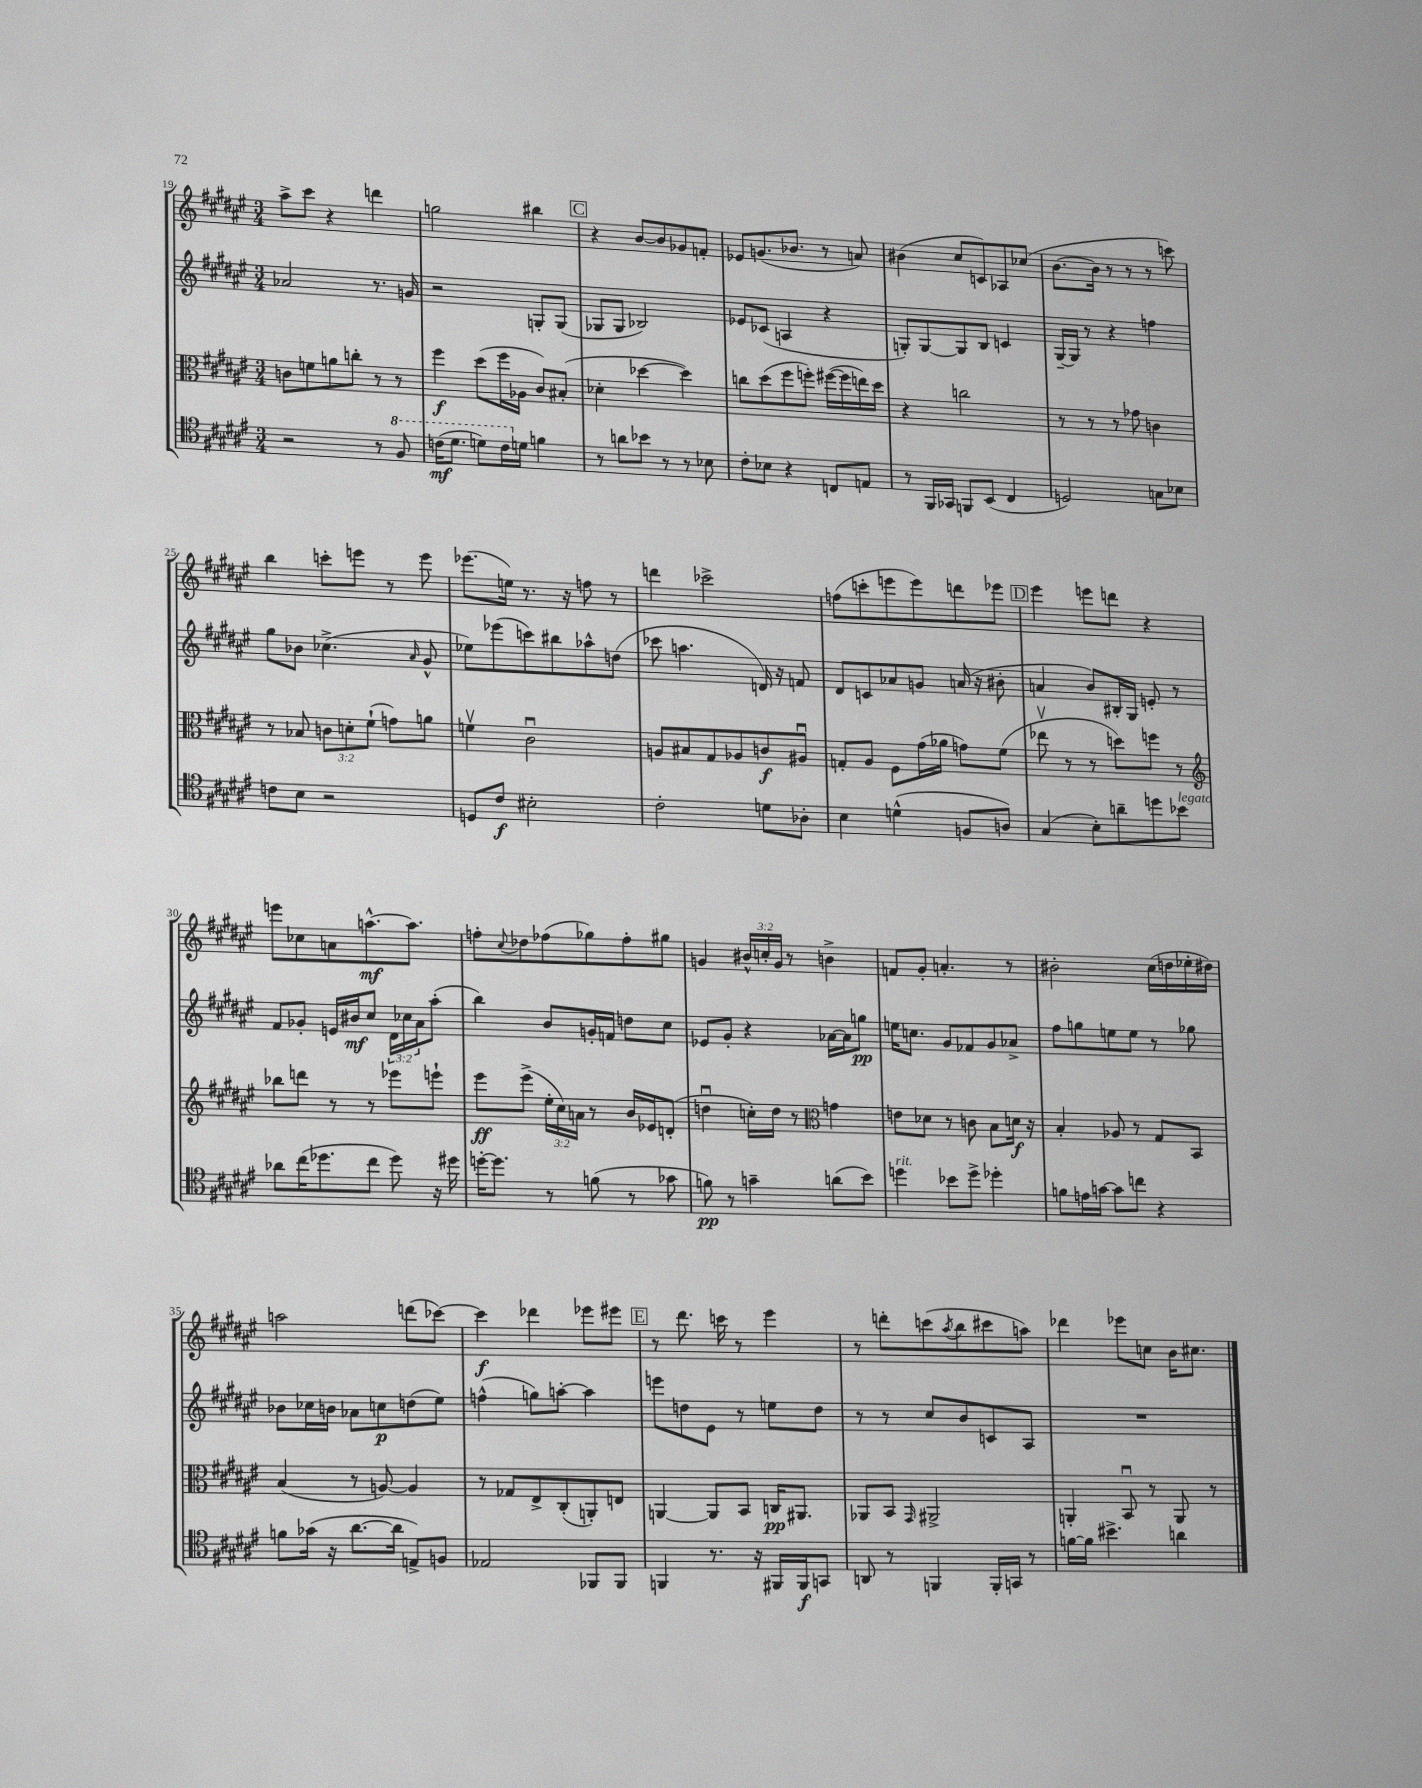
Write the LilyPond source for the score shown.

<<
\new StaffGroup <<
\new Staff = "s0" {
    \clef treble \key fis \major \numericTimeSignature \time 3/4 \override Staff.TupletNumber.text = #tuplet-number::calc-fraction-text
    ais''8-> cis'''8 r4 d'''4 |
    g''2 bis''4 |
    \mark \markup { \box "C" } r4 b'8~ b'8 ges'8 f'8-. |
    ees'8 g'8.( bes'8. r8 a'8) |
    bis'4( cis''8 c'8) aes8 ces''8( |
    b'8.~ b'16 r8 r8 r8 c'''8) |
    b''4 c'''8-. e'''8 r8 e'''8 |
    ees'''8.( e''16) r8. r16 f''8 r8 |
    d'''4 ces'''2-> |
    f''8( c'''8-. e'''8 e'''8) d'''8 ees'''8 |
    \mark \markup { \box "D" } eis'''4 e'''8 d'''8 r4 |
    e'''8 ces''8 a'8 a''8.~-^\mf a''8. |
    f''8-. \appoggiatura { cis''8 } des''8 fes''8( ges''8) fes''8-. gis''8 |
    g'4 \tuplet 3/2 { bis'16-^ c''16-. g'16 } r8 b'4-> |
    f'8 gis'8-. a'4.-. r8 |
    bis'2-. cis''16( d''16 ees''16-. dis''16) |
    a''2 d'''8( ces'''8~) |
    ces'''4\f des'''4 ees'''8 eis'''8 |
    \mark \markup { \box "E" } r8 dis'''8. c'''16 r8 eis'''4 |
    r8 d'''8-. c'''8( \acciaccatura { ais''8 } b''8 cis'''8 a''8) |
    des'''4 ees'''8 c''8 b'16 cis''8. \bar "|." |
}
\new Staff = "s1" {
    \clef treble \key fis \major \numericTimeSignature \time 3/4 \override Staff.TupletNumber.text = #tuplet-number::calc-fraction-text
    aes'2 r8. g'16 |
    r2 g8-. g8( |
    \mark \markup { \box "C" } ges8 ges8 bes2) |
    ees'8 ces'8( a4 r4 |
    g8-.) g8~ g8 b8 c'4 |
    gis16~-- gis16 r8 r4 f''4 |
    gis''8 bes'8 ces''4.->( \grace { ais'16 } gis'8-^ |
    ees''8) ees'''8( c'''8) bis''8 aes''8-^ d''8( |
    ces'''8 a''4. d'16) r16 f'8 |
    dis'8 c'8 aes'8 g'8 a'16( r16 bis'8-. |
    \mark \markup { \box "D" } a'4 b'8) bis16-. gis16 e'8-. r8 |
    fis'8 ges'8-. e'16 bis'16\mf cis''8 \tuplet 3/2 { dis'16 ces''16 ais'16 } ais''8-.( |
    b''4) b'8 g'16-. f'16 d''8 cis''8 |
    ees'8 gis'8-. r4 aes'16~ aes'16 g''8\pp |
    e''16 c''8. gis'8 fes'8 gis'8 aes'8-> |
    fis''8 g''8 e''8 e''8 r8 ges''8 |
    bes'8 ces''16 b'16 aes'8 c''8\p d''8( eis''8) |
    f''4-^( g''8) a''8~-. a''4 |
    \mark \markup { \box "E" } e'''8 d''8 eis'8 r8 e''8 d''8 |
    r8 r8 cis''8 b'8 c'8 ais8 |
    R2. \bar "|." |
}
\new Staff = "s2" {
    \clef alto \key fis \major \numericTimeSignature \time 3/4 \override Staff.TupletNumber.text = #tuplet-number::calc-fraction-text
    c'8 f'8 a'8 c''8-. r8 r8 |
    fis''4\f dis''8( fis''16 aes16 cis'8) bis8-.( |
    \mark \markup { \box "C" } des'4-. des''4~ des''4) |
    c''8 dis''8( fis''8 f''8-.) fis''16~( fis''16 e''16) dis''16 |
    r4 c''2 |
    r8 r8 r8 ges'8 c'4 |
    r8 bes8 \tuplet 3/2 { c'8 d'8-. fis'8-!( } g'8) a'8 |
    f'4\upbow cis'2\downbow |
    a8 bis8 gis8 aes8 c'8\f ais8\downbow |
    g8-. ais8 fis8 gis'16( aes'16 g'8) fis'8( |
    \mark \markup { \box "D" } ees''8\upbow r8 r8 d''8) f''8 r8 |
    \clef treble bes''8 d'''8 r8 r8 ees'''8 e'''8-! |
    eis'''8\ff eis'''8->( \tuplet 3/2 { eis''16-. cis''16) a'16 } r8 b'16 ees'16 d'8-.( |
    d''4\downbow c''16-.) d''16 r8 \clef alto g'4 |
    e'8 des'8 r8 c'8 b8 d'16\f r16 |
    b4-. aes8 r8 gis8 b,8 |
    b4( r8 a8~) a4 |
    r8 ges8 eis8-> cis8-.( a,8-.) e8 |
    \mark \markup { \box "E" } a,4~ a,8 b,8 c16\pp ais,8. |
    aes,8 b,8 \grace { gis,16 } ais,2-> |
    a,4-. b,8\downbow r8 a,8 r8 \bar "|." |
}
\new Staff = "s3" {
    \clef tenor \key fis \major \numericTimeSignature \time 3/4
    r2 r8 \ottava #1 fis'8 |
    c''16\mf( dis''8. d''8) c''16 \ottava #0 d'16 f'4 |
    \mark \markup { \box "C" } r8 a'8 bes'8 r8 r8 bes8 |
    cis'8-. bes8 r4 c8 e8 |
    r8 fis,16 ges,16 f,8 b,8( cis4 |
    d2) g8 bes8 |
    c'8 b8 r2 |
    d8 cis'8\f bis2-. |
    cis'2-. d'8 aes8-. |
    b4 d'4-^( f8 a8) |
    \mark \markup { \box "D" } gis4( b8-.) a'8-- d''8 bes'8^\markup { \italic "legato" } |
    aes'8 cis''16( des''8. cis''8 des''8) r16 dis''16 |
    d''16~-. d''8. r8 f'8( r8 ges'8 |
    f'8\pp) r8 g'4-- a'8( b'8) |
    d''4^\markup { \italic "rit." } bes'8 d''8-> des''4-. |
    f'8 e'16 g'16~ g'8 c''8 r4 |
    f'8 ges'16( r16 ais'8.~ ais'16 e8->) f8 |
    ees2 fes,8 fes,8 |
    \mark \markup { \box "E" } f,4 r8. r16 fis,16 fis,16\f g,8 |
    a,8 r8 f,4 f,16-. g,16 r8 |
    f'16~ f'16 bis'4.-> a'4 \bar "|." |
}
>>
>>
\layout { \context { \Score currentBarNumber = #19 } }
